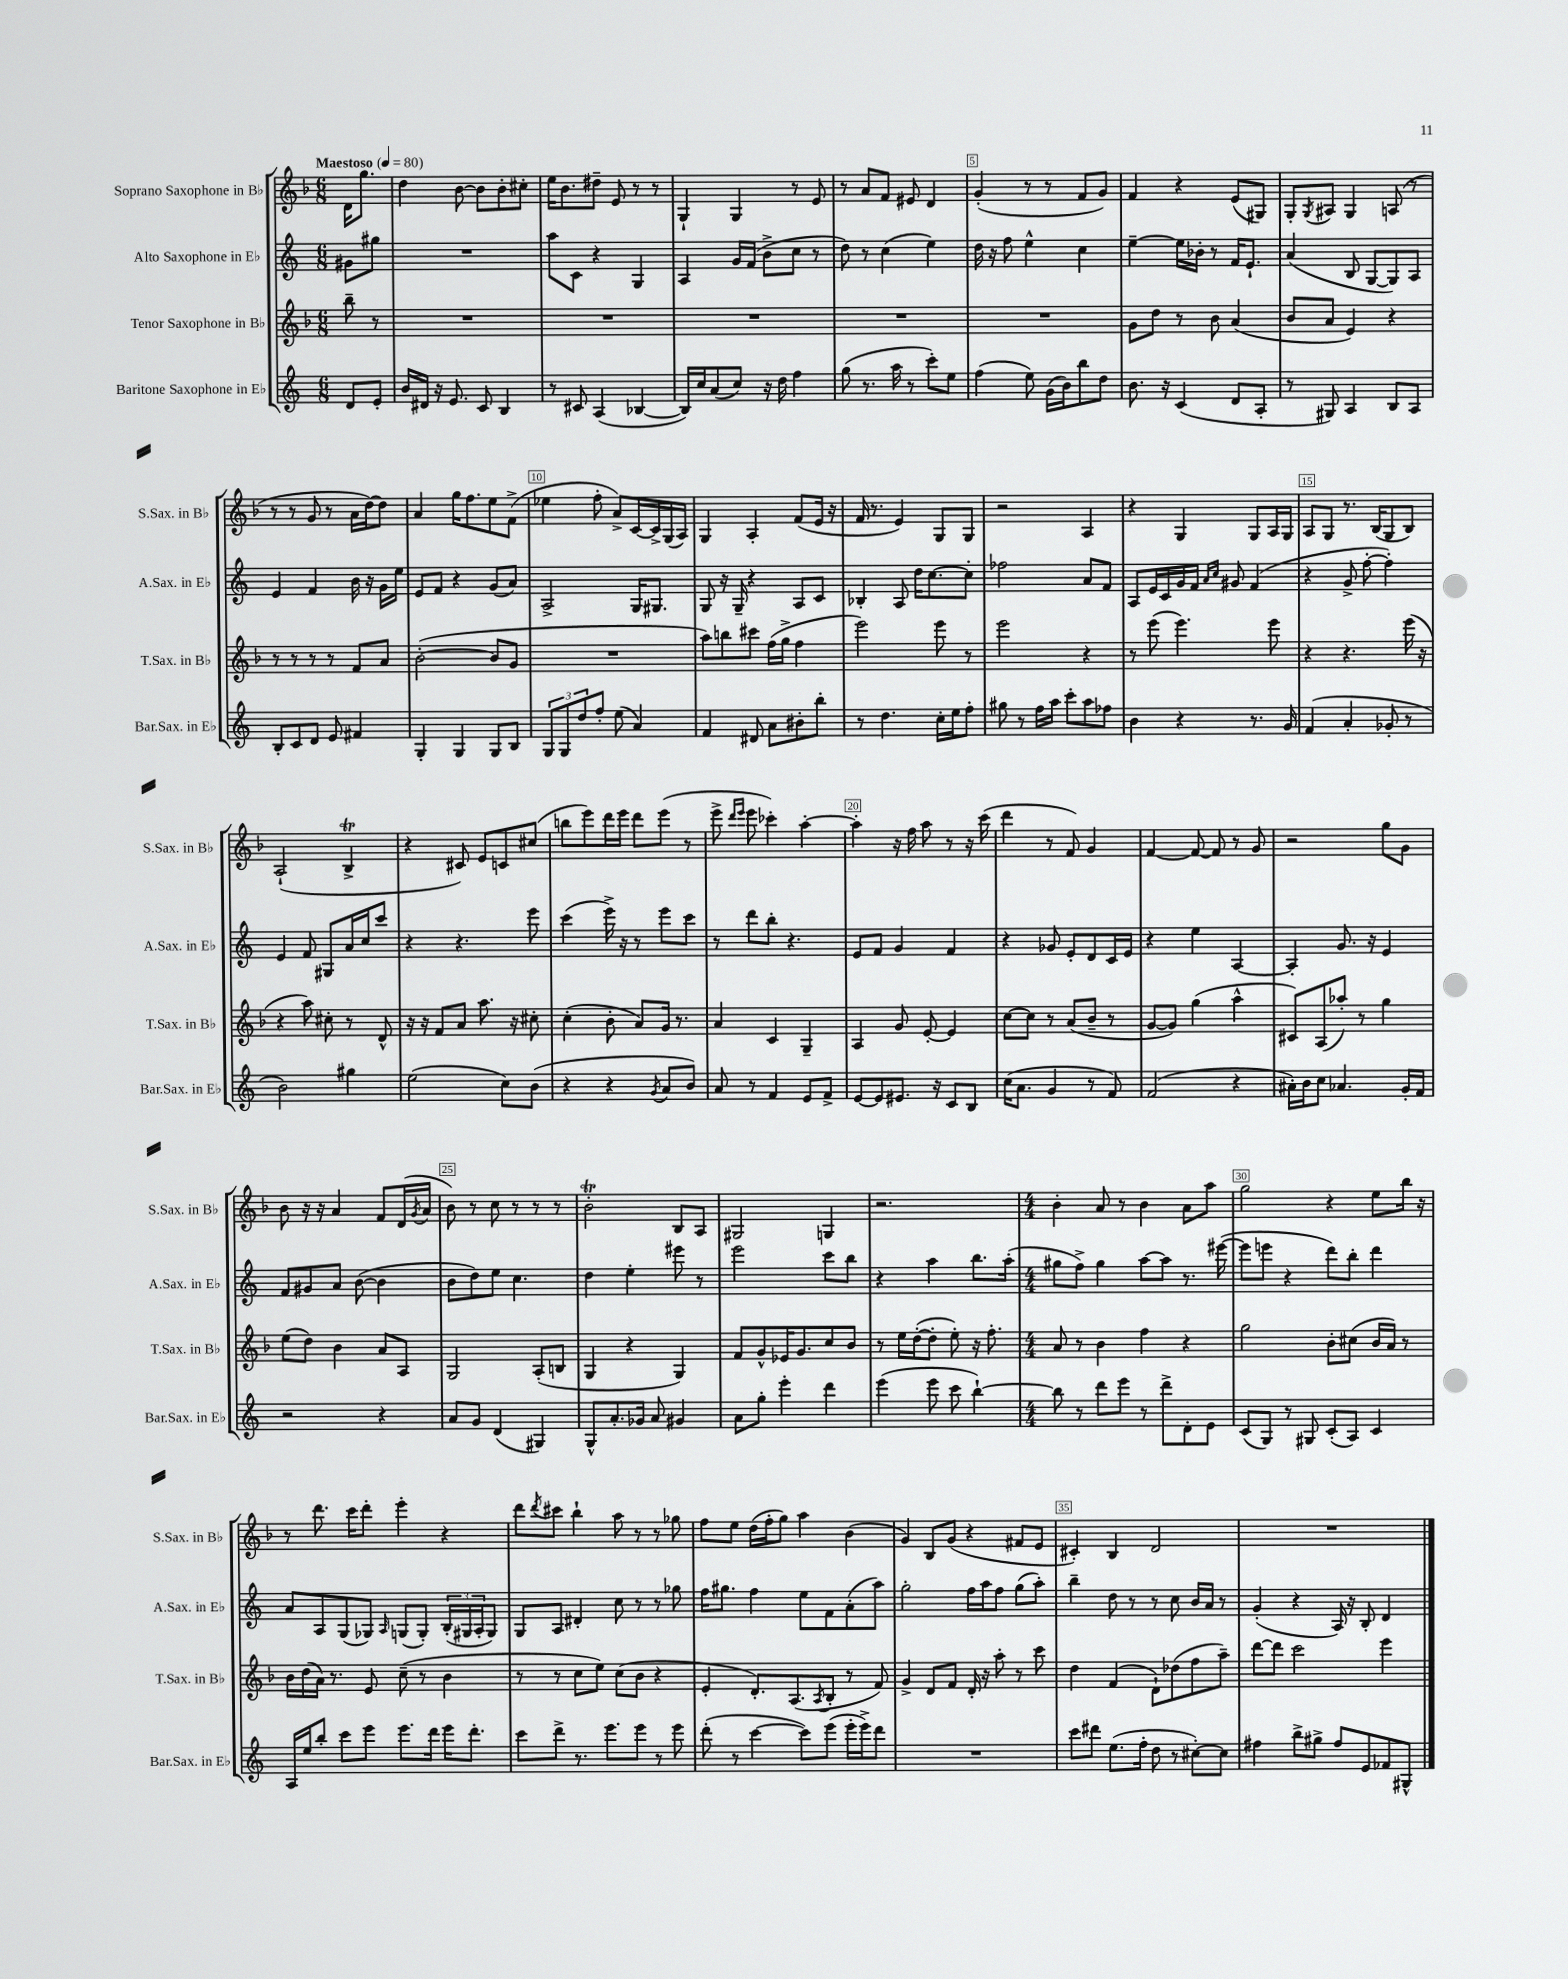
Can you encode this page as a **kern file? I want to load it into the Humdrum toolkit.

**kern	**kern	**kern	**kern
*part4	*part3	*part2	*part1
*staff4	*staff3	*staff2	*staff1
*I"Baritone Saxophone in E♭	*I"Tenor Saxophone in B♭	*I"Alto Saxophone in E♭	*I"Soprano Saxophone in B♭
*I'Bar.Sax. in E♭	*I'T.Sax. in B♭	*I'A.Sax. in E♭	*I'S.Sax. in B♭
*clefG2	*clefG2	*clefG2	*clefG2
*k[]	*k[b-]	*k[]	*k[b-]
*M6/8	*M6/8	*M6/8	*M6/8
*MM80	*MM80	*MM80	*MM80
=	=	=	=
!	!	!	!LO:TX:a:B:t=Maestoso
8d/L	8bb-~\	8g#X\L	16d\KL
.	.	.	8.gg\J
8e'/J	8r	8gg#X\J	.
=1	=1	=1	=1
16b/LL	2.r	2.r	4dd\
16d#X/JJ	.	.	.
16r	.	.	.
8.e/	.	.	.
.	.	.	[8b-\
8c/	.	.	8b-\L]
4B/	.	.	8b-'\
.	.	.	8cc#X'\J
=2	=2	=2	=2
8r	2.r	8aa\L	16ee\KL
.	.	.	8.b-\
8c#X/	.	8c\J	.
(4A/	.	4r	8dd#X~\J
.	.	.	8e/
[4B-X/	.	4G/	8r
.	.	.	8r
=3	=3	=3	=3
16B-/LL])	2.r	4A/	4G`/
16cc/J	.	.	.
(8a/	.	.	.
8cc/J)	.	16g/LL	4G/
.	.	(16f/JJ	.
16r	.	8b^\L	.
16dd\	.	.	.
4ff\	.	8cc\J	8r
.	.	8r	8e/
=4	=4	=4	=4
(8gg\	2.r	8dd\)	8r
8.r	.	8r	8a/L
.	.	(4cc\	8f/J
16aa\	.	.	.
8r	.	.	8e#X/
8ccc'\L)	.	4ee\)	4d/
8ee\J	.	.	.
=5	=5	=5	=5
(4ff\	2.r	16dd\	(4g'/
.	.	16r	.
.	.	8ff\	.
8ee\)	.	4ee^^\	8r
(16g\LL	.	.	8r
16b\J)	.	.	.
8bb\	.	4cc\	8f/L
8dd\J	.	.	8g/J)
=6	=6	=6	=6
8.b\	8g\L	[4ee~\	4f/
.	8dd\J	.	.
16r	.	.	.
(4c/	8r	16ee\LL]	4r
.	.	16b-X'\JJ	.
.	8b-\	8r	.
8d/L	(4a/	16f/KL	(8e/L
.	.	8.e`/J	.
8A'/J	.	.	8G#X/J)
=7	=7	=7	=7
8r	8b-/L	(4a/	8G'/L
.	.	.	8qG/
8G#X/)	8a/J	.	8A#X/J
4A/	4e/)	8B/	4G/
.	.	[8G/L	.
8B/L	4r	8G/])	(8An/
8A/J	.	8A/J	8r
!!LO:LB:g=z
=8	=8	=8	=8
8B'/L	8r	4e/	8r
8c/	8r	.	8r
8d/J	8r	4f/	8g/
8e/	8r	.	8r
4f#X/	8f/L	16b\	16a\LL
.	.	16r	[16dd\J)
.	8a/J	16g\LL	8dd\J]
.	.	16ee\JJ	.
=9	=9	=9	=9
4G'/	([2b-'\	8e/L	4a/
.	.	8f/J	.
4G/	.	4r	16gg\KL
.	.	.	8.ff\
8G/L	8b-/L]	(8g/L	8ee\
8B/J	8g/J	8a/J)	(8f^\J
=10	=10	=10	=10
12G/L	2.r	2A^/	4ee-X\
12G/	.	.	.
12dd/	.	.	.
8ff'/J	.	.	8ff'\
(8ee\	.	.	8a^/L)
4a/)	.	16G/KL	[16c/L
.	.	8.G#X/J	16c^/]
.	.	.	(16G/
.	.	.	16A/JJ)
=11	=11	=11	=11
4f/	8aa\L)	8G/	4G/
.	8bbn\	16r	.
.	.	16G~/	.
8d#X/	8ccc#X\J	4r	4A'/
8a\L	(16ff\LL	.	.
.	16gg^\JJ	.	.
8b#X'\	4ff\	8A/L	(8f/L
8bb'\J	.	8c/J	16e/Jk
.	.	.	16r
=12	=12	=12	=12
8r	2eee\)	4B-X'/	16f/
.	.	.	8.r
4.dd\	.	.	.
.	.	8A/	4e/)
.	.	16dd\KL	.
.	.	[8.cc\	.
16cc'\LL	8eee\	.	8G/L
16ee\J	.	.	.
8ff'\J	8r	8cc'\J]	8G/J
=13	=13	=13	=13
8gg#X\	2eee\	2ff-X\	2r
8r	.	.	.
16ff\LL	.	.	.
16aa\JJ	.	.	.
8ccc'\L	.	.	.
8aa\	4r	8a/L	4A/
8ff-X\J	.	8f/J	.
=14	=14	=14	=14
4b\	8r	8A/L	4r
.	(8eee\	16e/L	.
.	.	16c/	.
4r	4.eee\)	16g/	4G/
.	.	16f/JJ	.
.	.	16qqa/LL	.
.	.	16qqcc/JJ	.
.	.	8g#X/	.
8.r	.	(4f/	8G/L
.	8eee\	.	16A/L
16g/	.	.	16G/JJ
=15	=15	=15	=15
(4f/	4r	4r	8A/L
.	.	.	8G/J
4a'/	4.r	8g^/	8.r
.	.	[8ff'\	.
.	.	.	(16B-/KL
8g-X'/	.	4ff'\])	8G/
8r	(16eee\	.	8B-/J)
.	16r	.	.
!!LO:LB:g=z
=16	=16	=16	=16
2b\)	4r	4e/	(2A`/
.	8aa\)	8f/	.
.	8cc#X'\	8G#X/L	.
4gg#X\	8r	16a/L	4B-T^/
.	.	16cc/J	.
.	8d^^/	8ccc/J	.
=17	=17	=17	=17
(2ee\	16r	4r	4r
.	16r	.	.
.	8f/L	.	.
.	8a/J	4.r	8c#X/)
.	8.aa\	.	8e/L
8cc\L)	.	.	8cn/
.	16r	.	.
(8b\J	8cc#X'\	8eee\	(8cc#X/J
=18	=18	=18	=18
4r	(4cc'\	(4ccc\	8bbn\L
.	.	.	8eee\)
4r	8b-'\	16eee^\)	16ddd\L
.	.	16r	16eee\JJ
.	8a/L)	8r	8ddd\L
8qg/	.	.	.
8a/L	16g/Jk	8eee\L	(8eee\J
.	8.r	.	.
8b/J)	.	8ccc\J	8r
=19	=19	=19	=19
8a/	4a/	8r	8eee^\
.	.	.	16qqddd/LL
.	.	.	16qqeee/JJ
8r	.	8ddd\L	8eee\
4f/	4c/	8bb'\J	4ccc-X'\)
.	.	4.r	.
8e/L	4G~/	.	[4aa'\
8f^/J	.	.	.
=20	=20	=20	=20
[8e/L	4A/	8e/L	4aa'\]
8e/]	.	8f/J	.
8.e#X/J	8g/	4g/	16r
.	.	.	16ff\
.	[8e'/	.	8aa\
16r	.	.	.
8c/L	4e/]	4f/	8r
8B/J	.	.	16r
.	.	.	(16ccc\
=21	=21	=21	=21
(16cc\KL	[8cc\L	4r	4ddd\
8.a\J	.	.	.
.	8cc\J]	.	.
4g/	8r	8g-X/	8r
.	(8a/L	8e'/L	8f/)
8r	8b-~/J	8d/	4g/
8f/)	8r	16c/L	.
.	.	16e/JJ	.
=22	=22	=22	=22
(2f/	[8g/L	4r	[4f/
.	8g/J])	.	.
.	(4gg\	4ee\	8f/_
.	.	.	8f/]
4r	4aa^^\	[4A/	8r
.	.	.	8g/
=23	=23	=23	=23
16a#X'\LL)	8c#X/L)	4A'/]	2r
16b\J	.	.	.
8cc\J	(8A/	.	.
4.a-X/	8aa-X'/J)	8.g/	.
.	8r	.	.
.	.	16r	.
.	4gg\	4e/	8gg\L
16g'/LL	.	.	8g\J
16f/JJ	.	.	.
!!LO:LB:g=z
=24	=24	=24	=24
2r	(8ee\L	8f/L	8b-\
.	8dd\J)	8g#X/	16r
.	.	.	16r
.	4b-\	8a/J	4a/
.	.	([8b\	.
4r	8a/L	4b\]	8f/L
.	8A/J	.	(16d/L
.	.	.	8qg/
.	.	.	16a/JJ
=25	=25	=25	=25
8a/L	2G/	8b\L	8b-\)
8g/J	.	8dd\)	8r
(4d/	.	8ee\J	8cc\
.	.	4.cc\	8r
4G#X/)	(8A'/L	.	8r
.	8Bn/J	.	8r
=26	=26	=26	=26
8G^^/L	4G/	4dd\	2b-T'\
8.a'/	.	.	.
.	4r	4ee'\	.
16g-X/Jk	.	.	.
8a/	.	.	.
4g#X/	4G/)	8eee#X\	8B-/L
.	.	8r	8A/J
=27	=27	=27	=27
8a\L	8f/L	2eee\	2G#X/
8gg'\J	8g^^/	.	.
4eee'\	16e-X/K	.	.
.	8.g/	.	.
4ddd\	8cc/	8ccc\L	4Gn/
.	8b-/J	8bb\J	.
=28	=28	=28	=28
(4eee\	8r	4r	2.r
.	16ee\LL	.	.
.	([16dd'\J	.	.
8eee\	8dd'\J]	4aa\	.
8ccc\	8ee'\)	.	.
[4bb`\)	16r	8.bb\L	.
.	8.ff'\	.	.
.	.	(16aa'\Jk	.
=29	=29	=29	=29
*M4/4	*M4/4	*M4/4	*M4/4
8bb\]	8a/	8gg#X\L	4b-'\
8r	8r	8ff^\J)	.
8ddd\L	4b-\	4gg#\	8a/
8eee\J	.	.	8r
8r	4ff\	[8aa\L	4b-\
8ddd^\L	.	8aa\J]	.
8d'\	4r	8.r	8a\L
8e\J	.	.	8aa\J
.	.	([16eee#X\	.
=30	=30	=30	=30
(8c/L	2gg\	8eee#\L]	2gg\
8G/J)	.	8eeen\J	.
8r	.	4r	.
8G#X/	.	.	.
(8c'/L	8b-'\L	8ddd\L)	4r
8A/J)	(8cc#X\J	8bb'\J	.
4c/	16b-/LL	4ddd\	8ee\L
.	16a/JJ)	.	.
.	8r	.	16bb-\Jk
.	.	.	16r
!!LO:LB:g=z
=31	=31	=31	=31
16A/LL	16b-\LL	8a/L	8r
16ee/J	(16dd\	.	.
8bb'/J	16a\JJ)	8A/	8.ddd\
.	8.r	.	.
8ccc\L	.	(8G/	.
.	.	.	16ccc\KL
8eee\J	8e/	8G-X/J)	8ddd'\J
.	.	16qqA/	.
8.eee\L	(8cc~\	(8Gn/L	4eee'\
.	8r	8G'/J)	.
16ddd\Jk	.	.	.
16eee\KL	4b-\	(24B'/LL	4r
.	.	24G#X/	.
8.ddd'\J	.	.	.
.	.	24A'/J	.
.	.	8G#/J)	.
=32	=32	=32	=32
8ccc\L	8r	8G/L	8ddd\L
.	.	.	8qddd/
8ddd^\J	8r	8A/J	8ccc#X\J
8.r	8cc\L	4d#X'/	4bb-`\
.	8ee\J)	.	.
8.eee\L	.	.	.
.	(8cc\L	8cc\	8aa\
8eee\J	8b-\J	8r	8r
8r	4r	8r	8r
8eee\	.	8gg-X\	8gg-X\
=33	=33	=33	=33
(8ddd'\	4e'/	16ff\KL	8ff\L
.	.	8.gg#X\J	.
8r	.	.	8ee\J
[4ccc\	8.d'/L)	4ff\	(16dd\LL
.	.	.	16ff'\J
.	.	.	8gg\J)
.	(8.A/	.	.
8ccc\L])	.	8ee\L	4aa\
.	8qA/	.	.
(8eee\J	8B-'/J	8f\	.
16eee'\LL	8r	(8a'\	(4b-\
16eee^\J)	.	.	.
8ddd\J	8f/)	8aa\J)	.
=34	=34	=34	=34
1r	4g^/	2gg'\	4g/)
.	8d/L	.	8B-/L
.	8f/J	.	(8g/J
.	16d'/	16ff\LL	4r
.	16r	16aa\J	.
.	8aa'\	8ff\J	.
.	8r	(8gg\L	8f#X/L
.	8ccc\	8aa'\J)	8e/J
=35	=35	=35	=35
8ccc\L	4dd\	4bb~\	4c#X'/)
8ddd#X\J	.	.	.
(8.ee\L	(4f/	8dd\	4B-/
.	.	8r	.
16ff'\Jk	.	.	.
8dd\	8d`\L)	8r	2d/
8r	(8dd-X\	8cc\	.
[8cc#X'\L)	8ff\	16b/LL	.
.	.	16a/JJ	.
8cc#\J]	8aa~\J)	8r	.
=36	=36	=36	=36
4ff#X\	[8ddd\L	(4g'/	1r
.	8ddd\J]	.	.
8bb^\L	2ccc\	4r	.
8gg#X^\J	.	.	.
8ff#/L	.	16A/)	.
.	.	16r	.
8e/	.	8B'/	.
8f-X/	4eee\	4d/	.
8G#X^^/J	.	.	.
==	==	==	==
*-	*-	*-	*-
